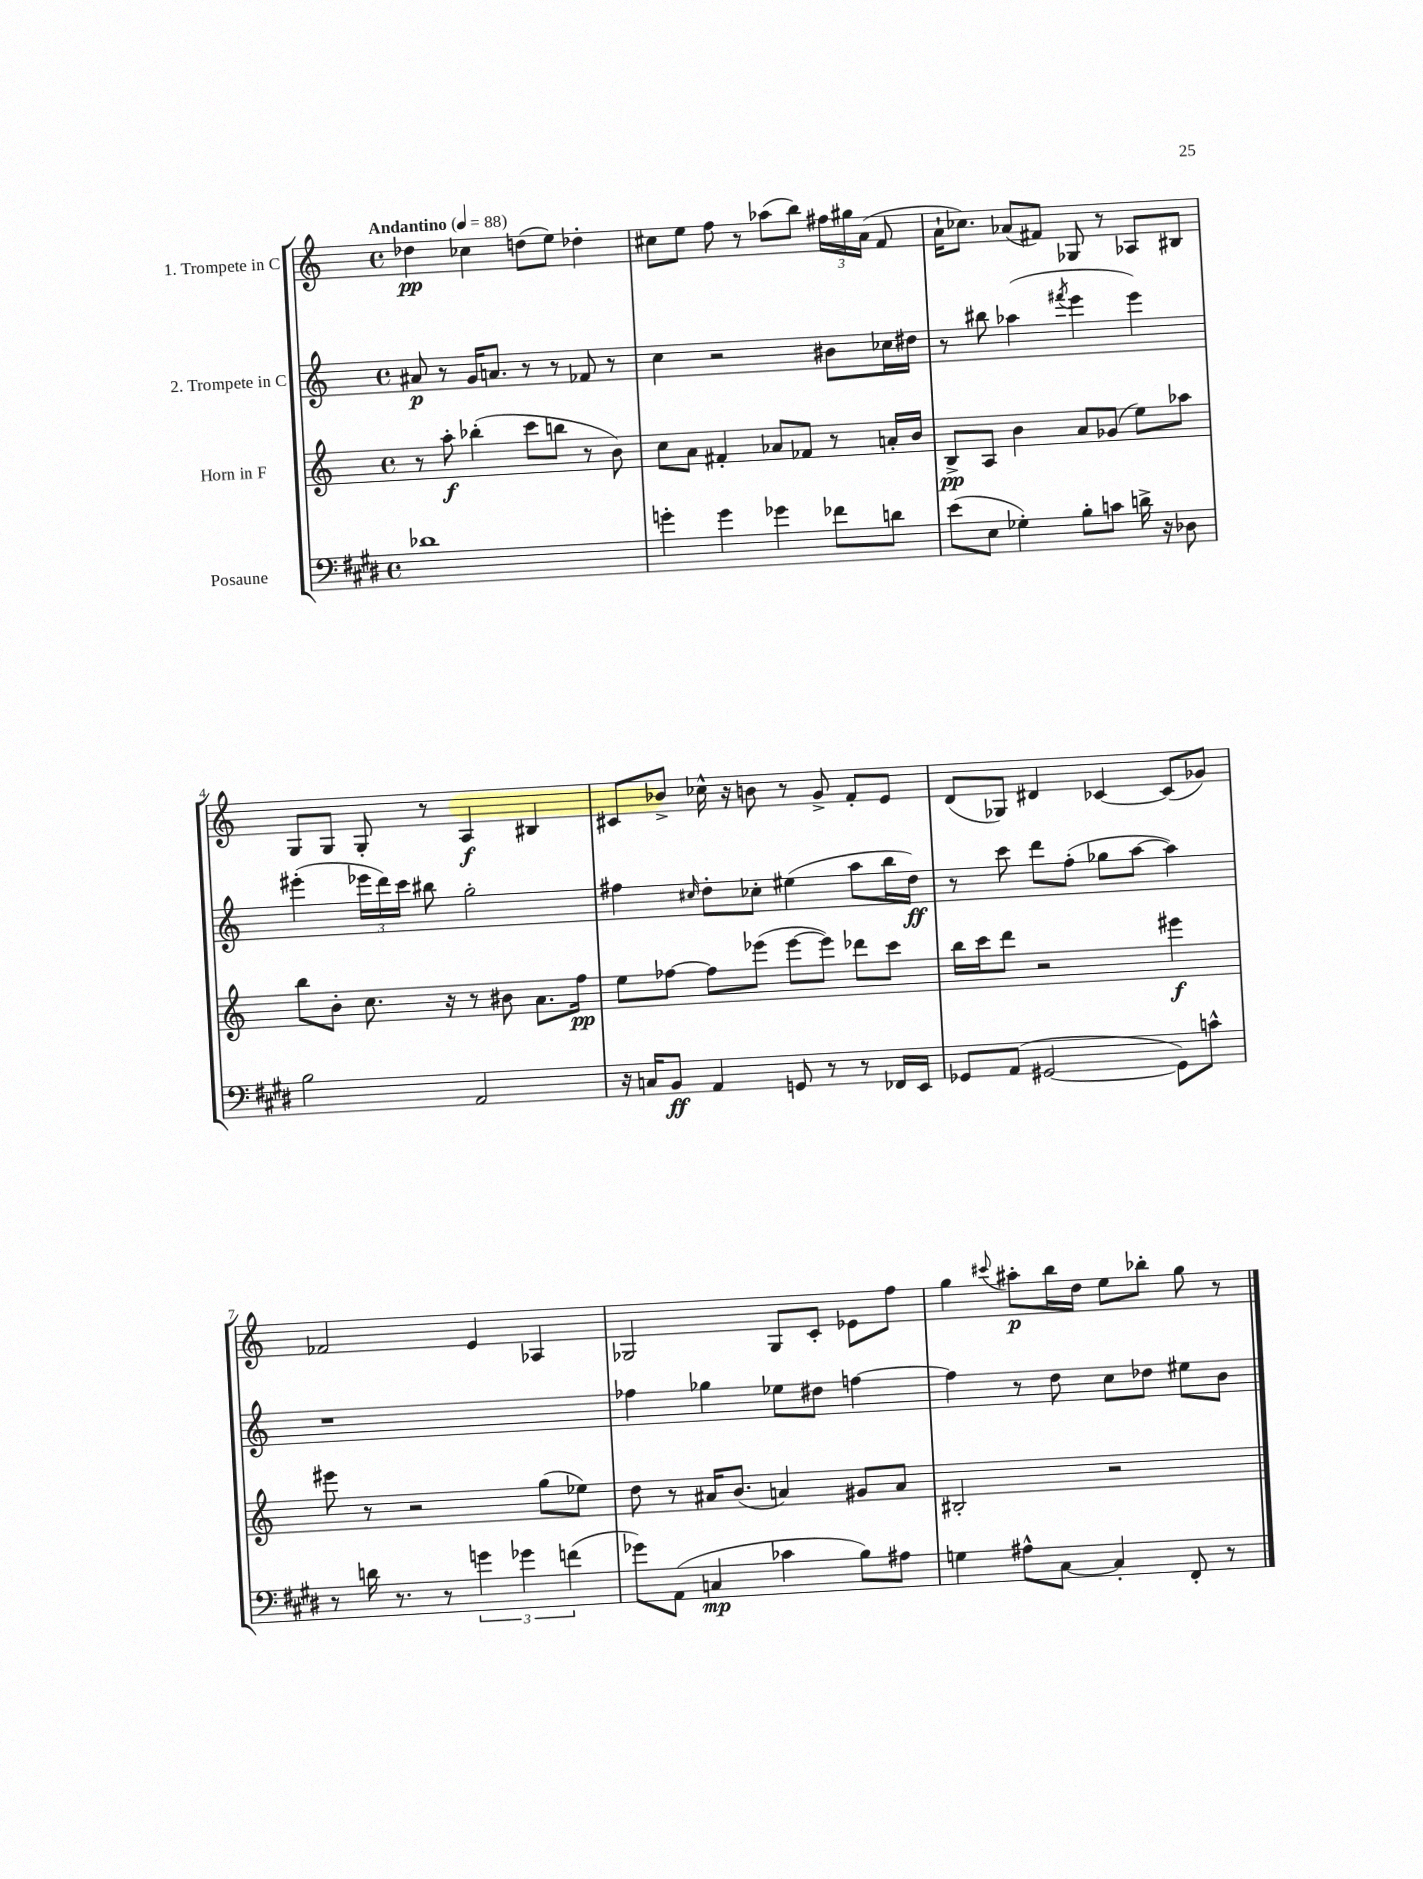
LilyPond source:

<<
\new StaffGroup <<
\new Staff = "s0" \with { instrumentName = "1. Trompete in C" } {
    \clef treble \key c \major \defaultTimeSignature \time 4/4 \tempo "Andantino" 4 = 88
    \autoBeamOff des''4\pp ces''4 d''8[( e''8]) des''4-. |
    cis''8[ e''8] f''8 r8 aes''8[( b''8]) \tuplet 3/2 { fis''16[ gis''16 a'16]( } f'8 |
    a'16[-! ces''8.]) aes'8[( fis'8]) ges8 r8 aes8[ bis8] |
    g8[ g8] g8-. r8 a4\f bis4 |
    cis'8[ bes'8]-> ces''16-^ r16 b'8 r8 g'8-> f'8[-. e'8] |
    d'8[( ges8]) dis'4 ces'4~ ces'8[( ges'8]) |
    fes'2 e'4 aes4 |
    ges2 ges8[ c'8]-. ees'8[ f''8] |
    g''4 \appoggiatura { cis'''8 } ais''8[-.\p b''16 d''16] e''8[ bes''8]-. g''8 r8 \bar "|." |
}
\new Staff = "s1" \with { instrumentName = "2. Trompete in C" } {
    \clef treble \key c \major \defaultTimeSignature \time 4/4
    \autoBeamOff ais'8\p r8 g'16[ a'8.] r8 r8 fes'8 r8 |
    c''4 r2 bis'8[ ces''16 dis''16] |
    r8 bis''8 aes''4( \acciaccatura { fis'''8 } e'''4 e'''4) |
    eis'''4-.( \tuplet 3/2 { ees'''16[ d'''16) c'''16] } bis''8 g''2-. |
    fis''4 \grace { cis''16 } d''8[-. ces''8]-. eis''4( a''8[ b''16 d''16]\ff) |
    r8 c'''8 d'''8[ f''8]-.( ges''8[ a''8]~ a''4) |
    r1 |
    fes''4 ges''4 ees''8[ dis''8] f''4~ |
    f''4 r8 d''8 c''8[ des''8] eis''8[ b'8] \bar "|." |
}
\new Staff = "s2" \with { instrumentName = "Horn in F" } {
    \clef treble \key c \major \defaultTimeSignature \time 4/4
    \autoBeamOff r8 a''8-.\f bes''4-.( c'''8[ b''8] r8 b'8) |
    c''8[ a'8] fis'4-. aes'8[ fes'8] r8 a'16[-. b'16] |
    b8[->\pp a8] b'4 a'8[ ges'8]( e''8[) aes''8] |
    b''8[ b'8]-. c''8. r16 r8 bis'8 a'8.[ f''16]\pp |
    e''8[ fes''8]~ fes''8[ ees'''8]( ees'''8[~ ees'''8]) des'''8[ c'''8] |
    b''16[ c'''16 d'''8] r2 eis'''4\f |
    eis'''8 r8 r2 g''8[( ees''8]) |
    d''8 r8 ais'16[ b'8.]( a'4) gis'8[ a'8] |
    bis2-. r2 \bar "|." |
}
\new Staff = "s3" \with { instrumentName = "Posaune" } {
    \clef bass \key e \major \defaultTimeSignature \time 4/4
    \autoBeamOff des'1 |
    g'4-. g'4 ges'4 fes'8[ d'8] |
    e'8[( e8] ges4-.) b8[-. c'8] d'16-> r16 des8 |
    b2 a,2 |
    r16 c16[ b,8]\ff a,4 g,8 r8 r8 fes,16[ e,16] |
    ges,8[ a,8]( gis,2~ gis,8[) c'8]-^ |
    r8 d'16 r8. r8 \tuplet 3/2 { g'4 ges'4 f'4( } |
    ges'8[) a,8]( c4\mp ces'4 b8[) ais8] |
    g4 ais8[-^ cis8]~ cis4-. fis,8-. r8 \bar "|." |
}
>>
>>
